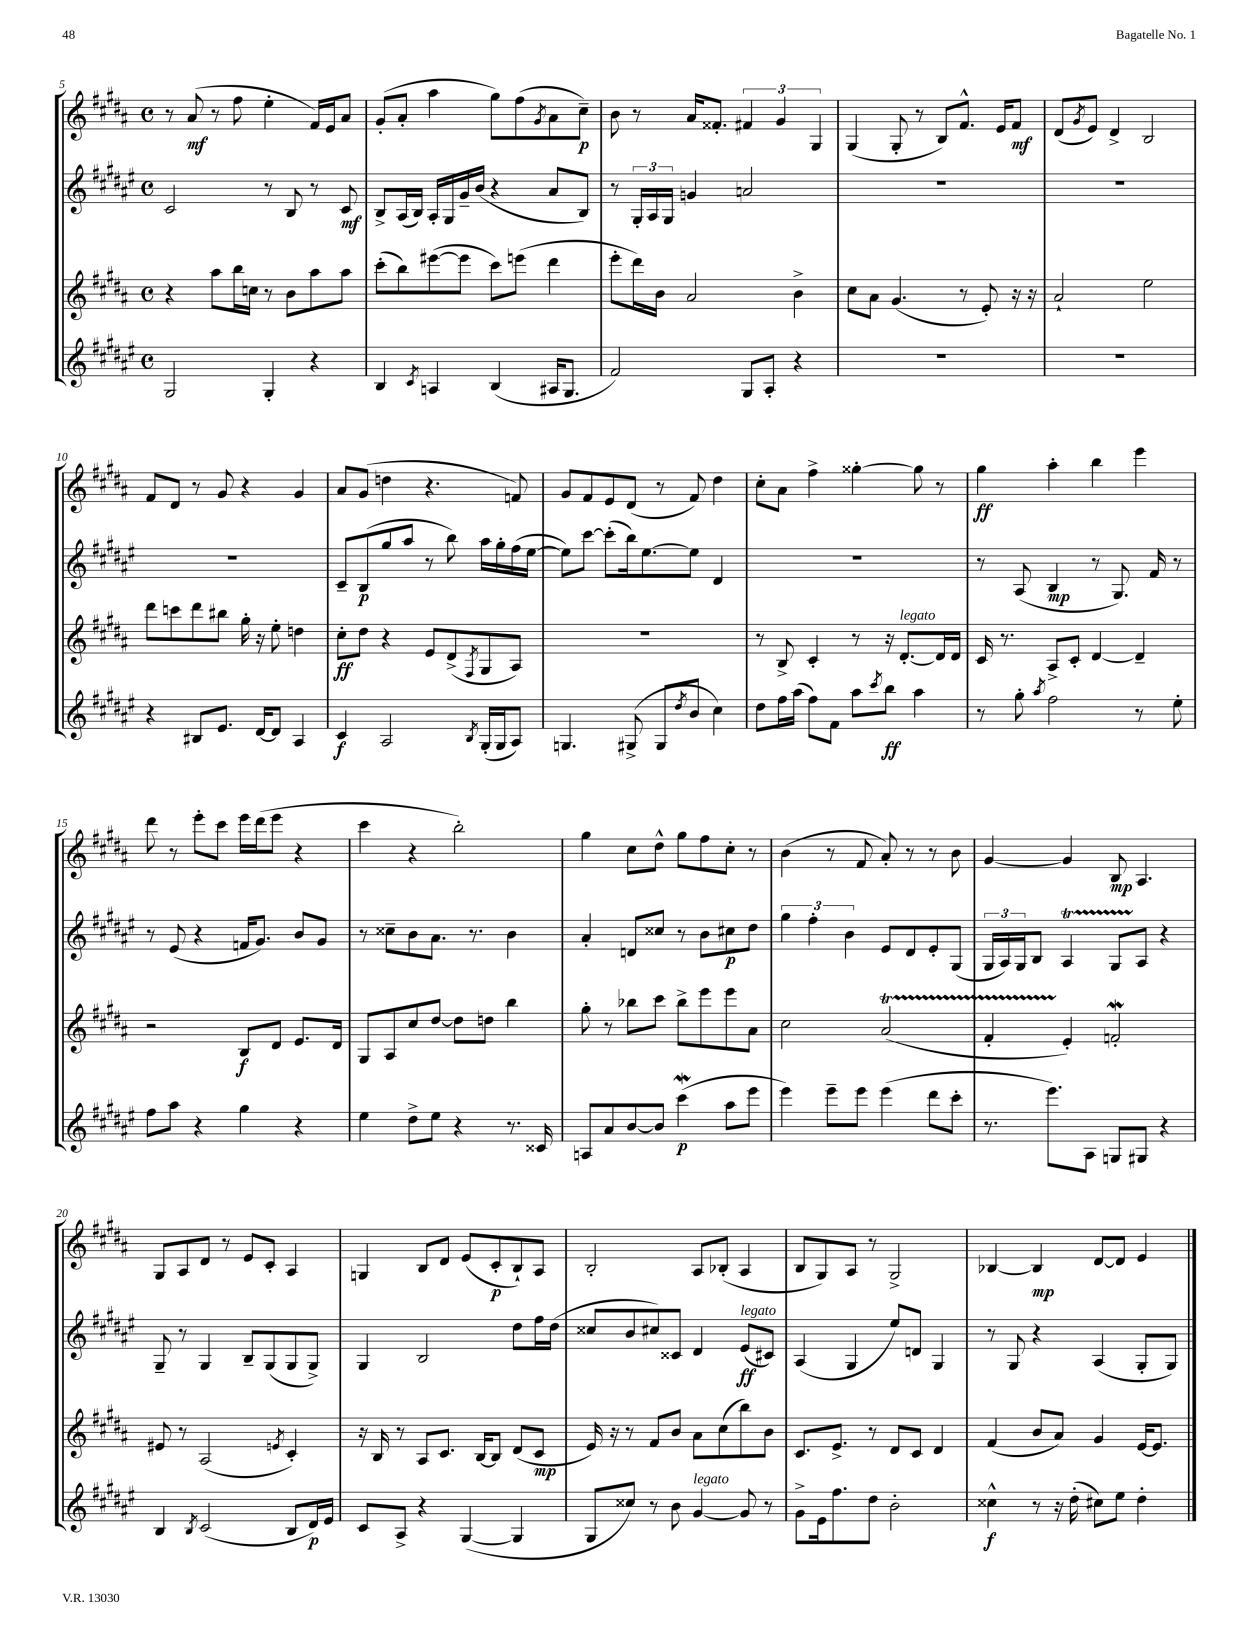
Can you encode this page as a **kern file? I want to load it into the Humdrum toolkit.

**kern	**dynam	**kern	**dynam	**kern	**dynam	**kern	**dynam
*part4	*part4	*part3	*part3	*part2	*part2	*part1	*part1
*staff4	*staff4	*staff3	*staff3	*staff2	*staff2	*staff1	*staff1
*clefG2	*	*clefG2	*	*clefG2	*	*clefG2	*
*k[f#c#g#d#a#e#]	*	*k[f#c#g#d#a#]	*	*k[f#c#g#d#a#e#]	*	*k[f#c#g#d#a#]	*
*M4/4	*	*M4/4	*	*M4/4	*	*M4/4	*
*met(c)	*	*met(c)	*	*met(c)	*	*met(c)	*
=5	=5	=5	=5	=5	=5	=5	=5
2G#/	.	4r	.	2c#/	.	8r	.
.	.	.	.	.	.	(8a#/	mf
.	.	8aa#\L	.	.	.	8r	.
.	.	16bb\L	.	.	.	8ff#\	.
.	.	16ccn\JJ	.	.	.	.	.
4G#'/	.	8r	.	8r	.	4ee'\	.
.	.	8b\L	.	8B/	.	.	.
4r	.	8aa#\	.	8r	.	16f#/LL)	.
.	.	.	.	.	.	16e/J	.
.	.	8aa#\J	.	8c#/	mf	8a#/J	.
=6	=6	=6	=6	=6	=6	=6	=6
4B/	.	(8ccc#'\L	.	8B^/L	.	(8g#'/L	.
.	.	8bb\)	.	(16A#/L	.	8a#'/J	.
.	.	.	.	16B/JJ)	.	.	.
8qc#/	.	.	.	.	.	.	.
4An/	.	([8eee#X\	.	16A#'/LL	.	4aa#\	.
.	.	.	.	16G#/	.	.	.
.	.	8eee#\J]	.	16g#~/	.	.	.
.	.	.	.	(16b/JJ	.	.	.
(4B/	.	8ccc#\L)	.	4r	.	8gg#\L)	.
.	.	(8eeen\J	.	.	.	(8ff#\	.
.	.	.	.	.	.	8qg#/	.
16A#X/KL	.	4ddd#\	.	8a#/L	.	8a#\	.
8.G#/J	.	.	.	.	.	.	.
.	.	.	.	8B/J)	.	8cc#~\J)	p
=7	=7	=7	=7	=7	=7	=7	=7
2f#/)	.	8eee'\L	.	8r	.	8b\	.
.	.	16ddd#\L)	.	24G#'/LL	.	8r	.
.	.	.	.	24A#/	.	.	.
.	.	16b\JJ	.	.	.	.	.
.	.	.	.	24G#/JJ	.	.	.
.	.	2a#/	.	4gn/	.	16a#/KL	.
.	.	.	.	.	.	8.f##X'/J	.
8G#/L	.	.	.	2an/	.	6f#X/	.
8A#'/J	.	.	.	.	.	.	.
.	.	.	.	.	.	6g#/	.
4r	.	4b^\	.	.	.	.	.
.	.	.	.	.	.	6G#/	.
=8	=8	=8	=8	=8	=8	=8	=8
1r	.	8cc#\L	.	1r	.	(4G#/	.
.	.	8a#\J	.	.	.	.	.
.	.	(4.g#/	.	.	.	8G#'/	.
.	.	.	.	.	.	8r	.
.	.	.	.	.	.	8B/L)	.
.	.	8r	.	.	.	8.f#^^/J	.
.	.	8e'/)	.	.	.	.	.
.	.	.	.	.	.	16e/KL	.
.	.	16r	.	.	.	8f#/J	mf
.	.	16r	.	.	.	.	.
=9	=9	=9	=9	=9	=9	=9	=9
1r	.	2a#`/	.	1r	.	(8d#/L	.
.	.	.	.	.	.	8qg#/	.
.	.	.	.	.	.	8e/J)	.
.	.	.	.	.	.	4d#^/	.
.	.	2ee\	.	.	.	2B/	.
!!LO:LB:g=z
=10	=10	=10	=10	=10	=10	=10	=10
4r	.	8ddd#\L	.	1r	.	8f#/L	.
.	.	8cccn\	.	.	.	8d#/J	.
8B#X/L	.	8ddd#\	.	.	.	8r	.
8.e#/J	.	8bb#X\J	.	.	.	8g#/	.
.	.	16gg#'\	.	.	.	4r	.
[16d#/KL	.	16r	.	.	.	.	.
8d#/J]	.	8ee'\	.	.	.	.	.
4A#/	.	4ddn\	.	.	.	4g#/	.
=11	=11	=11	=11	=11	=11	=11	=11
4c#/	f	8cc#'\L	ff	8c#~/L	.	8a#/L	.
.	.	8dd#\J	.	(8B/	p	(8g#/J	.
2A#/	.	4r	.	8gg#/	.	4ddn\	.
.	.	.	.	8aa#/J	.	.	.
.	.	8e/L	.	8r	.	4.r	.
.	.	(8d#^/	.	8bb\)	.	.	.
8qB/	.	8qF#/	.	.	.	.	.
(16G#'/LL	.	8G#/	.	16aa#\LL	.	.	.
16G#/J	.	.	.	16gg#'\	.	.	.
8A#/J)	.	8A#/J)	.	(16ff#\	.	8fn/)	.
.	.	.	.	[16ee#\JJ	.	.	.
=12	=12	=12	=12	=12	=12	=12	=12
4.Gn/	.	1r	.	8ee#\L])	.	8g#/L	.
.	.	.	.	[8ccc#\J	.	8f#/	.
.	.	.	.	(8ccc#'\L]	.	8e/	.
(8G#X^/	.	.	.	16bb\k)	.	(8d#/J	.
.	.	.	.	[8.ee#\	.	.	.
8G#/L	.	.	.	.	.	8r	.
8qdd#/	.	.	.	.	.	.	.
8b/J	.	.	.	8ee#\J]	.	8f#/)	.
4cc#\)	.	.	.	4d#/	.	4dd#\	.
=13	=13	=13	=13	=13	=13	=13	=13
8dd#\L	.	8r	.	1r	.	8cc#'\L	.
16ff#\L	.	8B^/	.	.	.	8a#\J	.
(16aa#\JJ	.	.	.	.	.	.	.
8ff#\L)	.	4c#'/	.	.	.	4ff#^\	.
8f#\J	.	.	.	.	.	.	.
8aa#\L	.	8r	.	.	.	[4gg##X'\	.
8qccc#/	.	.	.	.	.	.	.
8bb\J	ff	16r	.	.	.	.	.
!	!	!LO:TX:a:i:t=legato	!	!	!	!	!
.	.	[8.d#'/L	.	.	.	.	.
4aa#\	.	.	.	.	.	8gg##\]	.
.	.	16d#/L]	.	.	.	8r	.
.	.	16d#/JJ	.	.	.	.	.
=14	=14	=14	=14	=14	=14	=14	=14
8r	.	16c#/	.	8r	.	4gg#\	ff
.	.	8.r	.	.	.	.	.
8gg#'\	.	.	.	(8A#/	.	.	.
8qaa#/	.	.	.	.	.	.	.
2ff#\	.	8A#^/L	.	4B/	mp	4aa#'\	.
.	.	8c#'/J	.	.	.	.	.
.	.	[4d#/	.	8r	.	4bb\	.
.	.	.	.	8.G#/)	.	.	.
8r	.	4d#~/]	.	.	.	4eee\	.
.	.	.	.	16f#/	.	.	.
8ee#'\	.	.	.	8r	.	.	.
!!LO:LB:g=z
=15	=15	=15	=15	=15	=15	=15	=15
8ff#\L	.	2r	.	8r	.	8ddd#\	.
8aa#\J	.	.	.	(8e#/	.	8r	.
4r	.	.	.	4r	.	8eee'\L	.
.	.	.	.	.	.	8ccc#\J	.
4gg#\	.	8B/L	f	16fn/KL	.	16eee\LL	.
.	.	.	.	8.g#/J)	.	(16ddd#\J	.
.	.	8d#/J	.	.	.	8eee\J	.
4r	.	8.e/L	.	8b/L	.	4r	.
.	.	.	.	8g#/J	.	.	.
.	.	16d#/Jk	.	.	.	.	.
=16	=16	=16	=16	=16	=16	=16	=16
4ee#\	.	8G#/L	.	8r	.	4ccc#\	.
.	.	8A#/	.	8cc##X~\L	.	.	.
8dd#^\L	.	8cc#/	.	8b\	.	4r	.
8ee#\J	.	[8dd#/J	.	8.a#\J	.	.	.
4r	.	8dd#\L]	.	.	.	2bb'\)	.
.	.	.	.	8.r	.	.	.
.	.	8ddn\J	.	.	.	.	.
8.r	.	4bb\	.	4b\	.	.	.
16c##X/	.	.	.	.	.	.	.
=17	=17	=17	=17	=17	=17	=17	=17
8An/L	.	8gg#'\	.	4a#'/	.	4gg#\	.
8a#/	.	8r	.	.	.	.	.
[8b/	.	8bb-X\L	.	8dn/L	.	8cc#\L	.
8b/J]	.	8ccc#\J	.	8cc##X/J	.	8dd#^^\J	.
(4ccc#W\	p	8bb-^\L	.	8r	.	8gg#\L	.
.	.	8eee\	.	8b\L	.	8ff#\	.
8aa#\L	.	8eee\	.	8cc#X\	p	8cc#'\J	.
8eee#\J	.	8a#\J	.	8dd#\J	.	8r	.
=18	=18	=18	=18	=18	=18	=18	=18
4eee#\)	.	2cc#\	.	6gg#\	.	(4b\	.
.	.	.	.	6ff#'\	.	.	.
8eee#~\L	.	.	.	.	.	8r	.
.	.	.	.	6b\	.	.	.
8eee#\J	.	.	.	.	.	8f#/	.
(4eee#\	.	(2a#t/	.	8e#/L	.	8a#'/)	.
.	.	.	.	8d#/	.	8r	.
8ddd#\L	.	.	.	8e#'/	.	8r	.
8ccc#'\J	.	.	.	(8G#/J	.	8b\	.
=19	=19	=19	=19	=19	=19	=19	=19
8.r	.	4f#TTT'/	.	24G#/LL	.	[4g#/	.
.	.	.	.	24A#/)	.	.	.
.	.	.	.	24G#/J	.	.	.
.	.	.	.	8B/J	.	.	.
8.eee#\L)	.	.	.	.	.	.	.
.	.	4e'/)	.	4A#t/	.	4g#/]	.
8A#\J	.	.	.	.	.	.	.
8Gn/L	.	2fnw'/	.	8G#TTT/L	.	8B/	mp
8G#X/J	.	.	.	8A#/J	.	4.A#/	.
4r	.	.	.	4r	.	.	.
!!LO:LB:g=z
=20	=20	=20	=20	=20	=20	=20	=20
4B/	.	8e#X/	.	8G#~/	.	8G#/L	.
.	.	8r	.	8r	.	8A#/	.
8qB/	.	.	.	.	.	.	.
(2c#/	.	(2A#/	.	4G#/	.	8d#/J	.
.	.	.	.	.	.	8r	.
.	.	.	.	8B~/L	.	8e/L	.
.	.	.	.	(8G#/	.	8c#'/J	.
.	.	8qen/	.	.	.	.	.
8B/L	.	4c#'/)	.	8G#/	.	4A#/	.
16d#/L)	p	.	.	8G#^/J)	.	.	.
16e#/JJ	.	.	.	.	.	.	.
=21	=21	=21	=21	=21	=21	=21	=21
8c#/L	.	16r	.	4G#/	.	4Gn/	.
.	.	16B/	.	.	.	.	.
8A#^/J	.	8r	.	.	.	.	.
4r	.	8A#/L	.	2B/	.	8B/L	.
.	.	8.c#/J	.	.	.	8d#/J	.
([4G#/	.	.	.	.	.	(8e/L	.
.	.	[16B/KL	.	.	.	.	.
.	.	8B/J]	.	.	.	8c#'/	p
4G#/]	.	(8d#/L	.	8dd#\L	.	8B`/)	.
.	.	8c#/J	mp	16ff#\L	.	8A#/J	.
.	.	.	.	(16dd#\JJ	.	.	.
=22	=22	=22	=22	=22	=22	=22	=22
8G#/L	.	16e/)	.	8cc##X/L	.	2B'/	.
.	.	16r	.	.	.	.	.
8cc##X/J)	.	8r	.	8b/	.	.	.
8r	.	8f#/L	.	8cc#X/)	.	.	.
8b\	.	8b/J	.	8c##X/J	.	.	.
!LO:TX:a:i:t=legato	!	!	!	!	!	!	!
[4g#/	.	8a#\L	.	4d#/	.	8A#/L	.
.	.	(8cc#\	.	.	.	(8B-X'/J	.
!	!	!	!	!LO:TX:a:i:t=legato	!	!	!
8g#/]	.	8bb\)	.	(8e#/L	ff	4A#/	.
8r	.	8b\J	.	8c#X/J)	.	.	.
=23	=23	=23	=23	=23	=23	=23	=23
8g#^\L	.	8.c#/L	.	(4A#/	.	8B/L	.
16e#\k	.	.	.	.	.	8G#/)	.
8.ff#\	.	8.e^/J	.	.	.	.	.
.	.	.	.	4G#/	.	8A#/J	.
8dd#\J	.	8r	.	.	.	8r	.
2b'\	.	8d#/L	.	8ee#/L)	.	2G#^/	.
.	.	8c#/J	.	8dn/J	.	.	.
.	.	4d#/	.	4G#/	.	.	.
=24	=24	=24	=24	=24	=24	=24	=24
4cc##X^^\	f	(4f#/	.	8r	.	[4B-X/	.
.	.	.	.	8G#/	.	.	.
8r	.	8b/L	.	4r	.	4B-/]	mp
16r	.	8a#/J)	.	.	.	.	.
(16dd#'\	.	.	.	.	.	.	.
8cc#X\L)	.	4g#/	.	(4A#/	.	[8d#/L	.
8ee#\J	.	.	.	.	.	8d#/J]	.
4dd#'\	.	[16e/KL	.	8G#'/L	.	4e/	.
.	.	8.e/J]	.	.	.	.	.
.	.	.	.	8G#/J)	.	.	.
==	==	==	==	==	==	==	==
*-	*-	*-	*-	*-	*-	*-	*-
